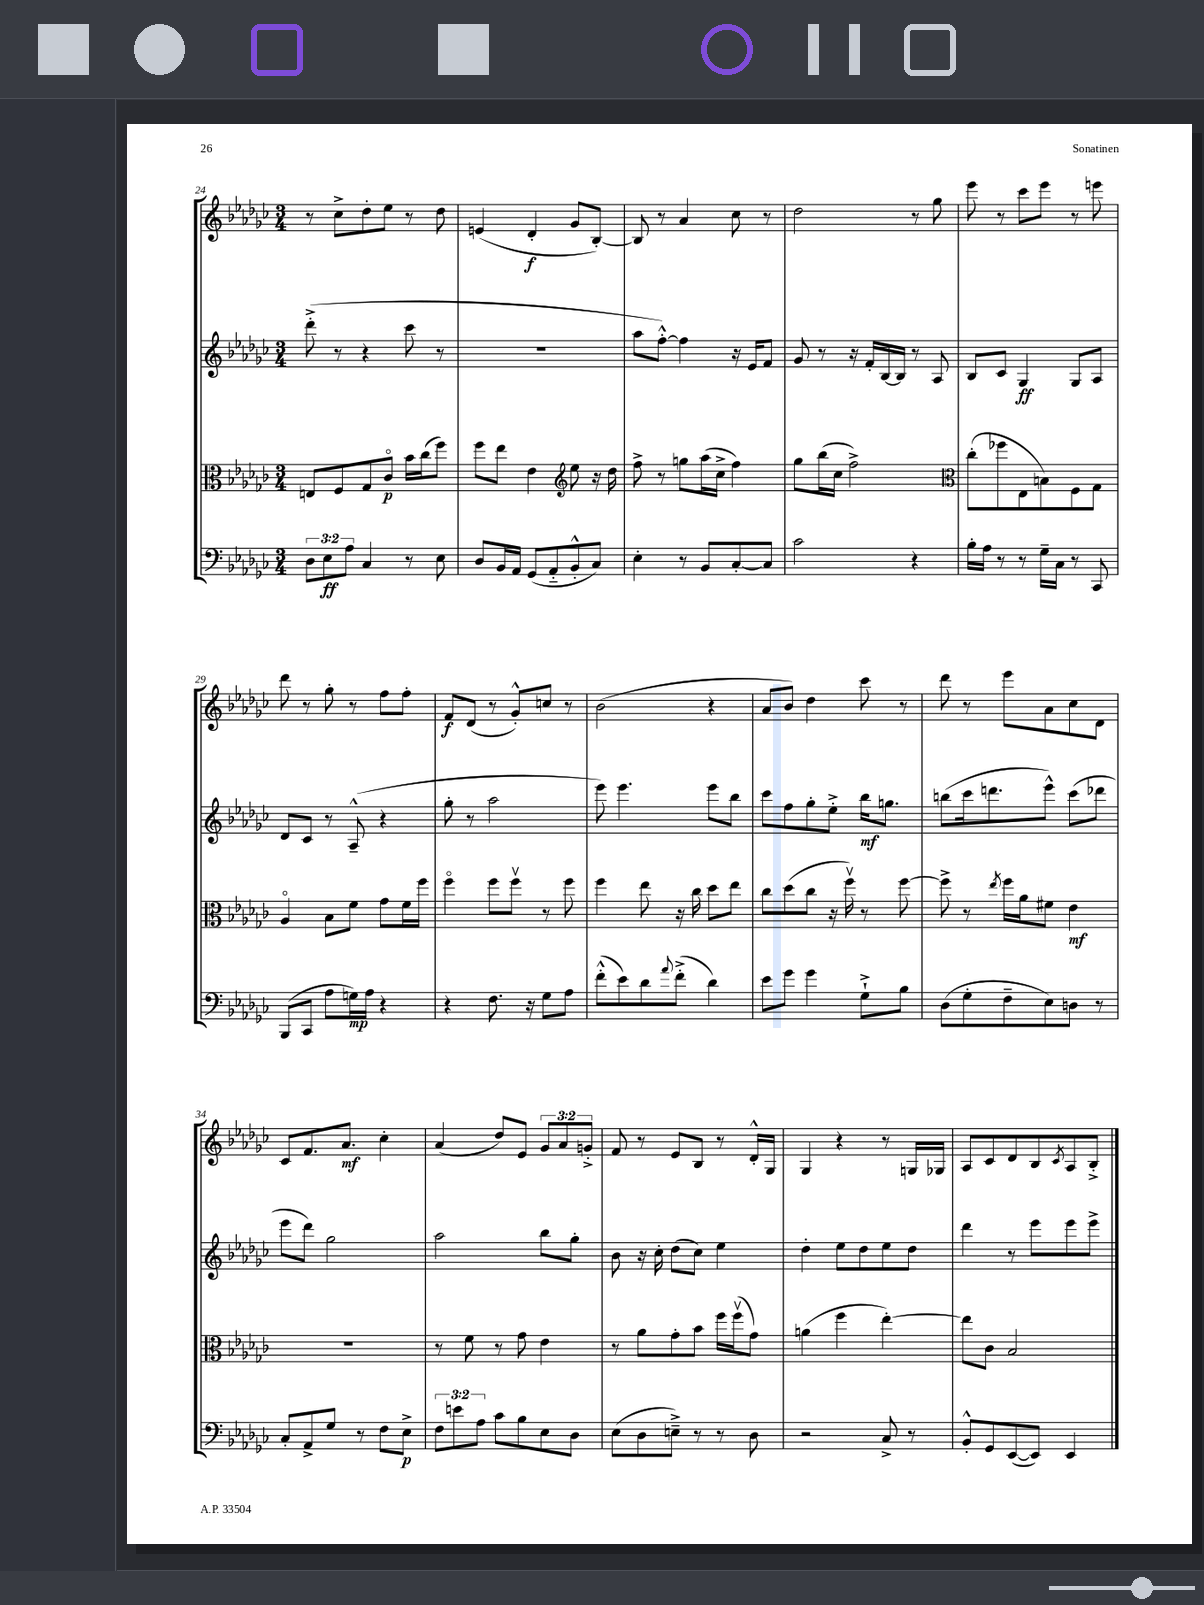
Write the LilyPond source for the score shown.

<<
\new StaffGroup <<
\new Staff = "s0" {
    \clef treble \key ges \major \numericTimeSignature \time 3/4 \override Staff.TupletNumber.text = #tuplet-number::calc-fraction-text
    r8 ces''8-> des''8-. ees''8 r8 des''8 |
    e'4( des'4-.\f ges'8 bes8~-.) |
    bes8 r8 aes'4 ces''8 r8 |
    des''2 r8 ges''8 |
    ees'''8 r8 ces'''8 ees'''8 r8 e'''8 |
    des'''8 r8 ges''8-. r8 f''8 f''8-. |
    f'8\f des'8( r8 ges'8-.-^) c''8 r8 |
    bes'2( r4 |
    aes'8 bes'8) des''4 ces'''8 r8 |
    des'''8 r8 ees'''8 aes'8 ces''8 des'8 |
    ces'8 f'8. aes'8.\mf ces''4-. |
    aes'4( des''8) ees'8 \tuplet 3/2 { ges'8 aes'8 g'8-.-> } |
    f'8 r8 ees'8 bes8 r8 des'16-.-^ ges16 |
    ges4 r4 r8 g16 ges16 |
    aes8 ces'8 des'8 bes8 \acciaccatura { ces'8 } aes8 bes8-.-> \bar "|." |
}
\new Staff = "s1" {
    \clef treble \key ges \major \numericTimeSignature \time 3/4
    des'''8-.->( r8 r4 ces'''8 r8 |
    R2. |
    aes''8 f''8~-.-^) f''4 r16 ees'16 f'8 |
    ges'8 r8 r16 f'16-. bes16~ bes16 r8 aes8 |
    bes8 ces'8 ges4\ff ges8 aes8 |
    des'8 ces'8 r8 aes8---^( r4 |
    ges''8-. r8 aes''2 |
    ees'''8) ees'''4. ees'''8 bes''8 |
    ces'''8 f''8 ges''8-. ees''8-.-> bes''16\mf g''8. |
    b''8( ces'''16 d'''8. ees'''8-^) ces'''8( des'''8 |
    ees'''8 des'''8) ges''2 |
    aes''2 bes''8 ges''8-. |
    bes'8 r16 ces''16-. des''8( ces''8) ees''4 |
    des''4-. ees''8 des''8 ees''8 des''8 |
    des'''4 r8 ees'''8 ees'''8 ees'''8-> \bar "|." |
}
\new Staff = "s2" {
    \clef alto \key ges \major \numericTimeSignature \time 3/4
    e8 f8 ges8 ces'8\flageolet\p bes'16 ces''16( f''8) |
    f''8 ees''8 ees'4 \clef treble ees''8 r16 des''16 |
    f''8-> r8 g''8 aes''16( ces''16-> f''4) |
    ges''8 bes''16( ces''16 f''2->) |
    \clef alto ces''8-.( fes''8 ees8 b8) f8 ges8 |
    aes4\flageolet bes8 f'8 ges'8 f'16 f''16 |
    f''4\flageolet f''8 f''8\upbow r8 f''8 |
    f''4 ees''8 r16 ces''16 des''8 ees''8 |
    ces''8 des''8( ces''8 r16 f''16\upbow) r8 f''8~ |
    f''8-> r8 \acciaccatura { ees''8 } f''16 aes'16 fis'8 ees'4\mf |
    R2. |
    r8 f'8 r8 ges'8 ees'4 |
    r8 aes'8 ges'8-. bes'8 f''16 f''16\upbow( ges'8) |
    a'4( f''4 ees''4~-.) |
    ees''8 ces'8 bes2 \bar "|." |
}
\new Staff = "s3" {
    \clef bass \key ges \major \numericTimeSignature \time 3/4 \override Staff.TupletNumber.text = #tuplet-number::calc-fraction-text
    \tuplet 3/2 { des8 ees8\ff aes8 } ces4 r8 ees8 |
    des8 bes,16 aes,16 ges,8( aes,8-_ bes,8-.-^ ces8) |
    ees4-. r8 bes,8 ces8~-. ces8 |
    ces'2 r4 |
    bes16-. aes16 r8 r8 ges16-- ces16 r8 ces,8 |
    bes,,8( ces,8 aes8 g16\mp) aes16 r4 |
    r4 f8. r16 ges8 aes8 |
    f'8-.-^( ees'8) des'8 \appoggiatura { aes'8 } f'8-.->( des'4) |
    ees'8 ges'8 ges'4 ges8-!-> bes8 |
    des8( ges8-. f8-- ees8) d8 r8 |
    ces8-. aes,8-> ges8 r8 f8 ees8->\p |
    \tuplet 3/2 { f8 e'8 aes8 } ces'8 bes8 ees8 des8 |
    ees8( des8 e8--->) r8 r8 des8 |
    r2 ces8-> r8 |
    bes,8-.-^ ges,8 ees,8~( ees,8) ees,4 \bar "|." |
}
>>
>>
\layout { \context { \Score currentBarNumber = #24 } }
